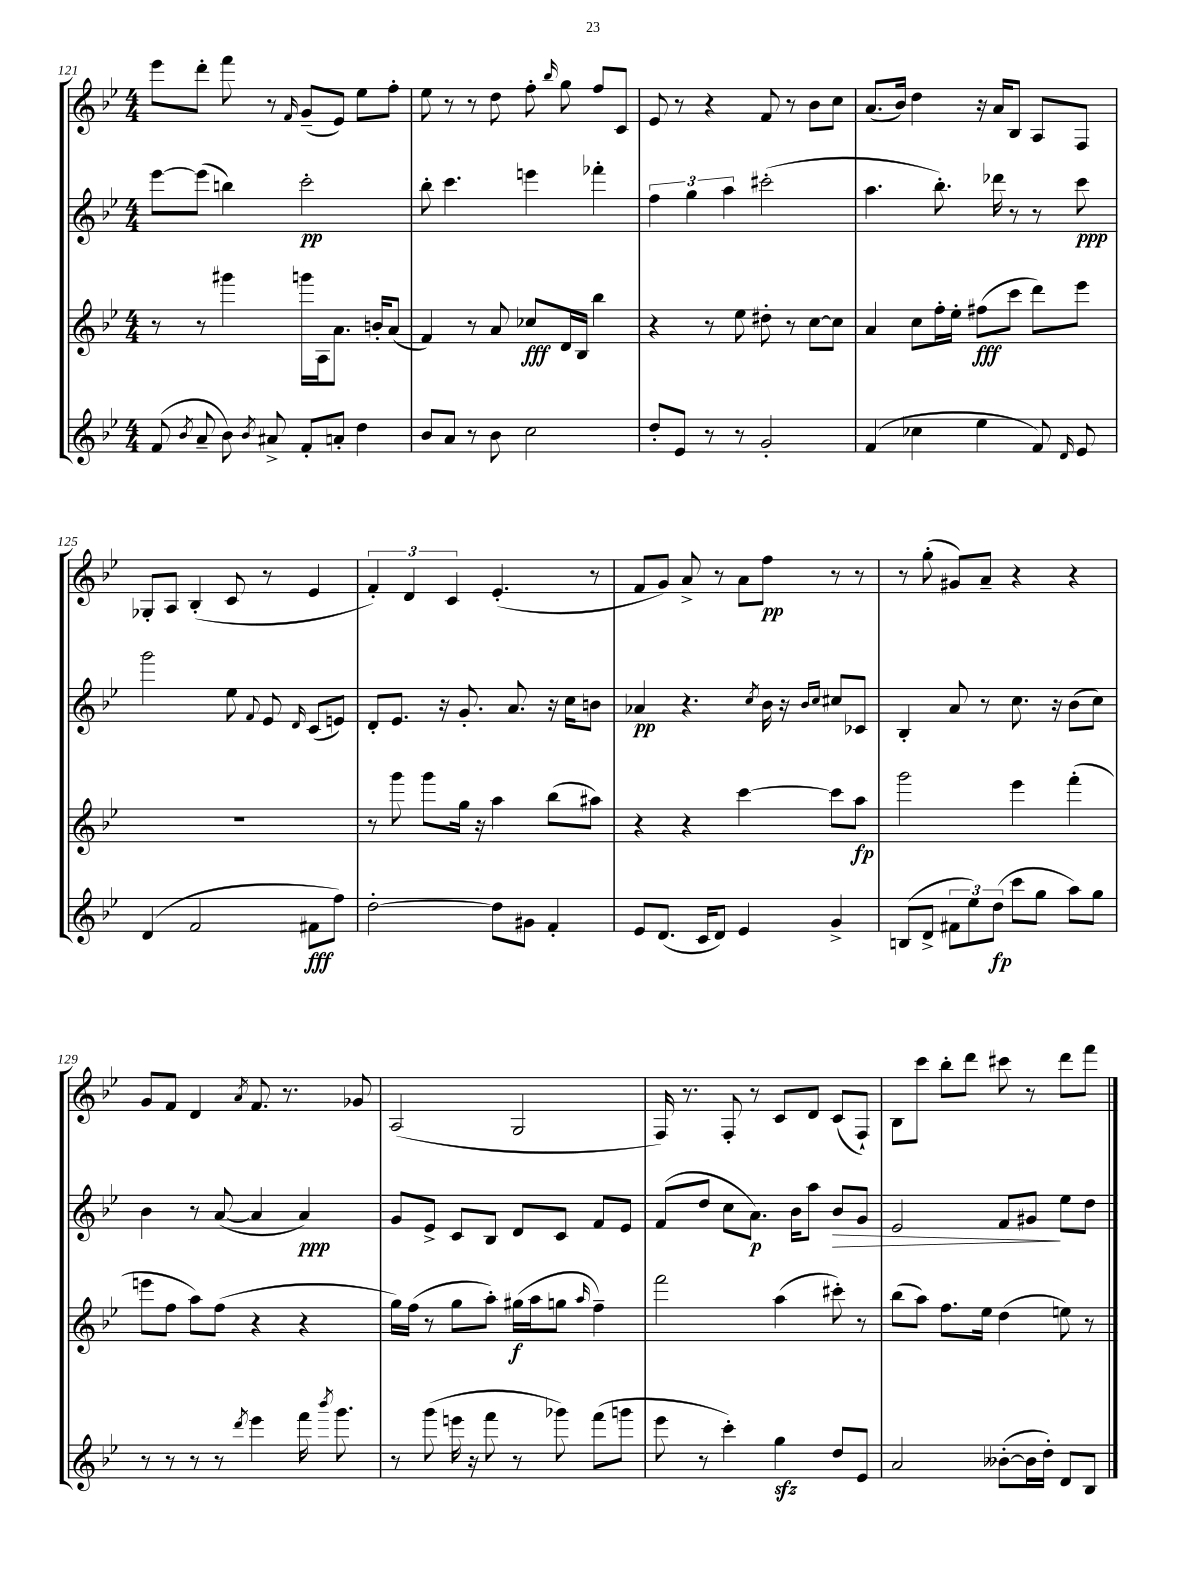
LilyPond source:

<<
\new StaffGroup <<
\new Staff = "s0" {
    \clef treble \key bes \major \numericTimeSignature \time 4/4
    \autoBeamOff ees'''8[ d'''8]-. f'''8 r8 \grace { f'16 } g'8[--( ees'8]) ees''8[ f''8]-. |
    ees''8 r8 r8 d''8 f''8-. \grace { bes''16 } g''8 f''8[ c'8] |
    ees'8 r8 r4 f'8 r8 bes'8[ c''8] |
    a'8.[( bes'16]) d''4 r16 a'16[ bes8] a8[ f8] |
    ges8[-. a8] bes4-.( c'8 r8 ees'4 |
    \tuplet 3/2 { f'4-.) d'4 c'4 } ees'4.-.( r8 |
    f'8[ g'8]) a'8-> r8 a'8[ f''8]\pp r8 r8 |
    r8 g''8-.( gis'8[) a'8]-- r4 r4 |
    g'8[ f'8] d'4 \acciaccatura { a'8 } f'8. r8. ges'8 |
    a2( g2 |
    f16) r8. f8-. r8 c'8[ d'8] c'8[( f8]-!) |
    bes8[ c'''8] bes''8[-. d'''8] cis'''8 r8 d'''8[ f'''8] \bar "|." |
}
\new Staff = "s1" {
    \clef treble \key bes \major \numericTimeSignature \time 4/4
    \autoBeamOff ees'''8[~ ees'''8]( b''4) c'''2-.\pp |
    bes''8-. c'''4. e'''4 fes'''4-. |
    \tuplet 3/2 { f''4 g''4 a''4 } cis'''2-.( |
    a''4. bes''8.-.) des'''16 r8 r8 c'''8\ppp |
    g'''2 ees''8 \appoggiatura { f'8 } ees'8 \grace { d'16 } c'8[( e'8]) |
    d'8[-. ees'8.] r16 g'8.-. a'8. r16 c''16[ b'8] |
    aes'4\pp r4. \acciaccatura { c''8 } bes'16 r16 \grace { bes'16[ c''16] } cis''8[ ces'8] |
    bes4-. a'8 r8 c''8. r16 bes'8[( c''8]) |
    bes'4 r8 a'8~( a'4 a'4\ppp) |
    g'8[ ees'8]-> c'8[ bes8] d'8[ c'8] f'8[ ees'8] |
    f'8[( d''8] c''8[ a'8.]\p) bes'16[ a''8] bes'8[\> g'8] |
    ees'2 f'8[ gis'8]\! ees''8[ d''8] \bar "|." |
}
\new Staff = "s2" {
    \clef treble \key bes \major \numericTimeSignature \time 4/4
    \autoBeamOff r8 r8 gis'''4 g'''16[ a16 a'8.] b'16[-. a'8]( |
    f'4) r8 a'8 ces''8[\fff d'16 bes16] bes''4 |
    r4 r8 ees''8 dis''8-. r8 c''8[~ c''8] |
    a'4 c''8[ f''16-. ees''16]-. fis''8[\fff( c'''8] d'''8[) ees'''8] |
    R1 |
    r8 g'''8 g'''8[ g''16] r16 a''4 bes''8[( ais''8]) |
    r4 r4 c'''4~ c'''8[ a''8]\fp |
    g'''2 ees'''4 f'''4-.( |
    e'''8[ f''8] a''8[) f''8]( r4 r4 |
    g''16[) f''16]( r8 g''8[ a''8]-.) gis''16[\f( a''16 g''8] \grace { a''16 } f''4--) |
    f'''2 a''4( cis'''8-.) r8 |
    bes''8[( a''8]) f''8.[ ees''16] d''4( e''8) r8 \bar "|." |
}
\new Staff = "s3" {
    \clef treble \key bes \major \numericTimeSignature \time 4/4
    \autoBeamOff f'8( \acciaccatura { bes'8 } a'8-- bes'8) \acciaccatura { bes'8 } ais'8-> f'8[-. a'8]-. d''4 |
    bes'8[ a'8] r8 bes'8 c''2 |
    d''8[-. ees'8] r8 r8 g'2-. |
    f'4( ces''4 ees''4 f'8) \grace { d'16 } ees'8 |
    d'4( f'2 fis'8[\fff f''8]) |
    d''2~-. d''8[ gis'8] f'4-. |
    ees'8[ d'8.]( c'16[ d'8]) ees'4 g'4-> |
    b8[( d'8]-> \tuplet 3/2 { fis'8[ ees''8) d''8]\fp( } c'''8[ g''8] a''8[) g''8] |
    r8 r8 r8 r8 \acciaccatura { d'''8 } ees'''4 f'''16 \acciaccatura { bes'''8 } g'''8. |
    r8 g'''8( e'''16 r16 f'''8 r8 ges'''8) f'''8[( g'''8] |
    ees'''8 r8 c'''4-.) g''4\sfz d''8[ ees'8] |
    a'2 beses'8[~-.( beses'16 d''16]-.) d'8[ bes8] \bar "|." |
}
>>
>>
\layout { \context { \Score currentBarNumber = #121 } }
